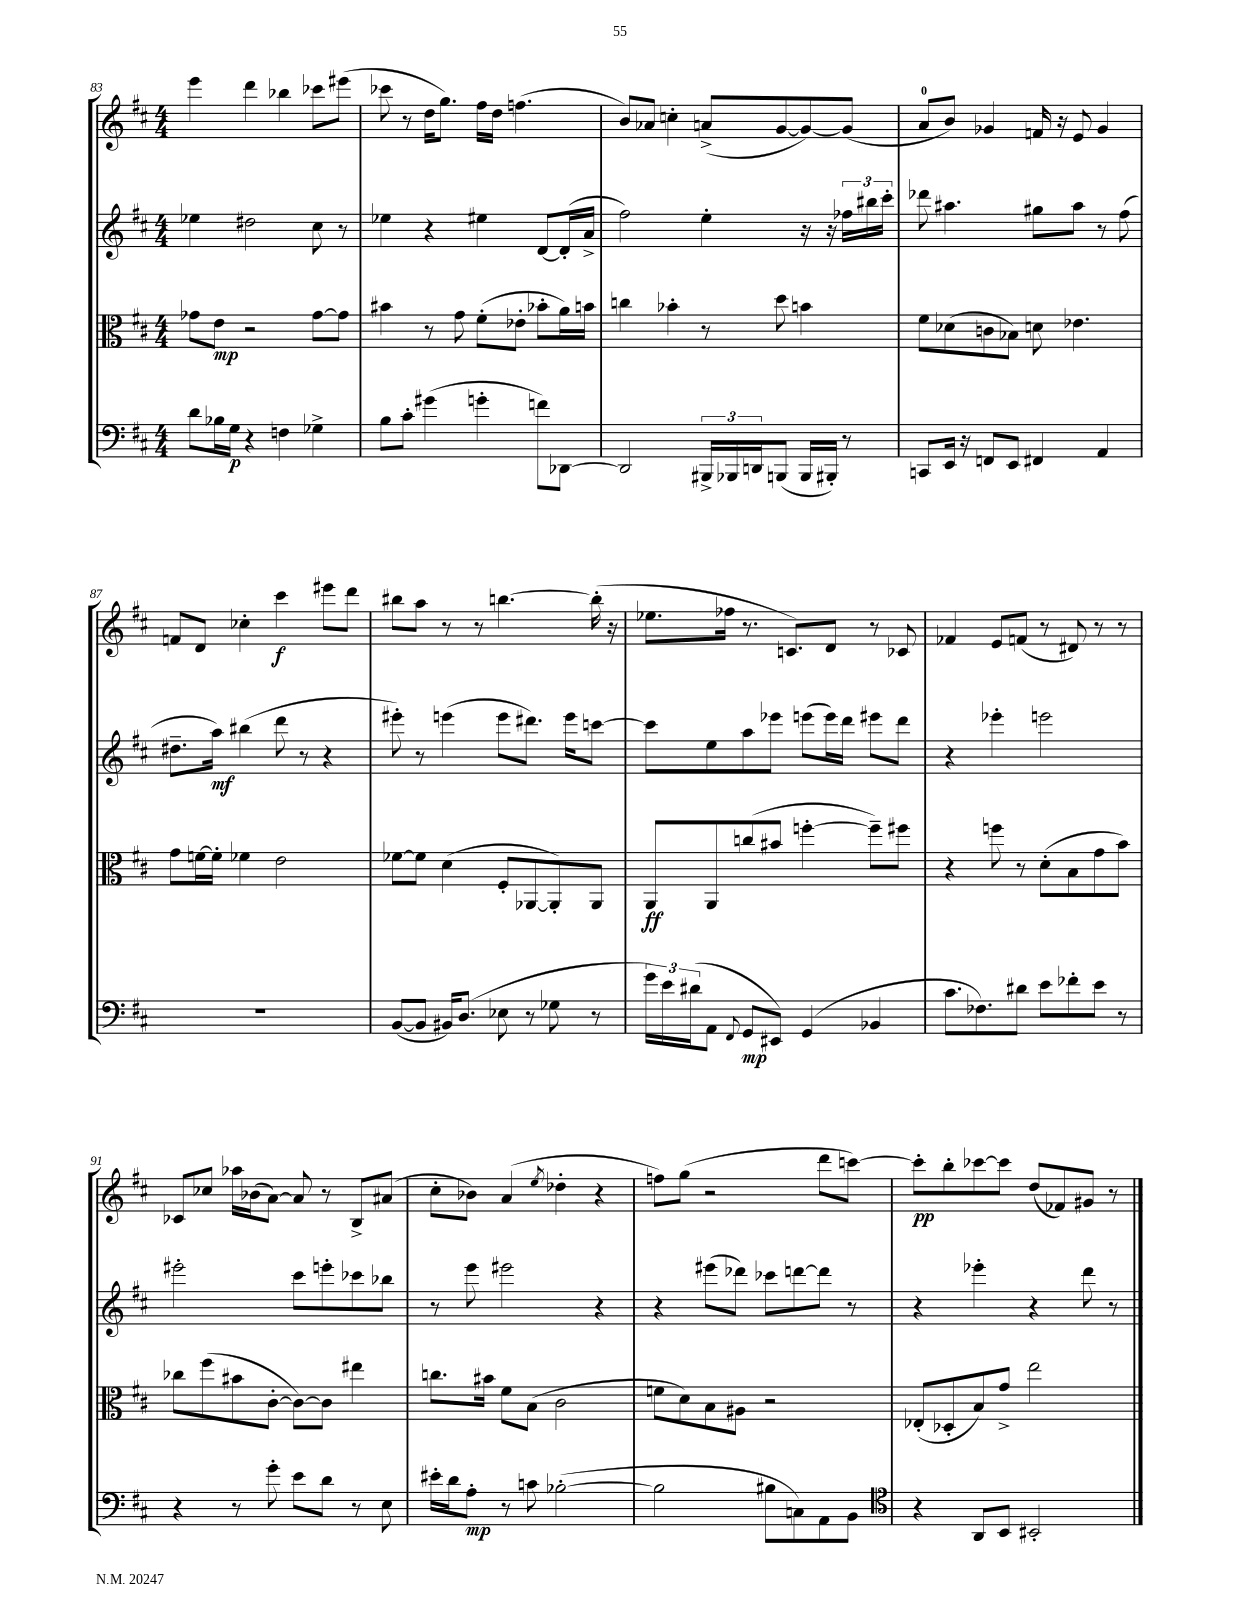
<<
\new StaffGroup <<
\new Staff = "s0" {
    \clef treble \key d \major \numericTimeSignature \time 4/4
    e'''4 d'''4 bes''4 ces'''8 eis'''8( |
    ces'''8 r8 d''16 g''8.) fis''16 d''16 f''4.( |
    b'8) aes'8 c''4-. a'8->( g'8~ g'8~) g'8( |
    a'8-0 b'8) ges'4 f'16 r16 e'8 ges'4 |
    f'8 d'8 ces''4-. cis'''4\f eis'''8 d'''8 |
    bis''8 a''8 r8 r8 b''4.~ b''16-.( r16 |
    ees''8. fes''16 r8. c'8.) d'8 r8 ces'8 |
    fes'4 e'8 f'8( r8 dis'8) r8 r8 |
    ces'8 ces''8 aes''16 bes'16( a'8~) a'8 r8 b8-> ais'8( |
    cis''8-. bes'8) a'4( \acciaccatura { e''8 } des''4-. r4 |
    f''8) g''8( r2 d'''8 c'''8~) |
    c'''8-.\pp b''8-. ces'''8~ ces'''8 d''8( fes'8) gis'8 r8 \bar "|." |
}
\new Staff = "s1" {
    \clef treble \key d \major \numericTimeSignature \time 4/4
    ees''4 dis''2 cis''8 r8 |
    ees''4 r4 eis''4 d'8~ d'16-.( a'16-> |
    fis''2) e''4-. r16 r16 \tuplet 3/2 { fes''16 bis''16 cis'''16-. } |
    des'''8 ais''4. gis''8 ais''8 r8 fis''8( |
    dis''8.-- a''16\mf) bis''4( d'''8 r8 r4 |
    eis'''8-.) r8 e'''4( e'''8 dis'''8.) e'''16 c'''8~ |
    c'''8 e''8 a''8 ees'''8 e'''8( e'''16) d'''16 eis'''8 d'''8 |
    r4 ees'''4-. e'''2 |
    eis'''2-. cis'''8 e'''8-. ces'''8 bes''8 |
    r8 e'''8 eis'''2 r4 |
    r4 eis'''8( des'''8) ces'''8 d'''8~ d'''8 r8 |
    r4 ees'''4-. r4 d'''8 r8 \bar "|." |
}
\new Staff = "s2" {
    \clef alto \key d \major \numericTimeSignature \time 4/4
    ges'8 e'8\mp r2 ges'8~ ges'8 |
    bis'4 r8 g'8 fis'8-.( ees'8-. bes'8-. a'16) b'16 |
    c''4 bes'4-. r8 d''8 b'4 |
    fis'8 des'8( c'8 bes8) d'8 ees'4. |
    g'8 f'16~ f'16-. fes'4 e'2 |
    fes'8~ fes'8 d'4( fis8-. aes,8~ aes,8-.) aes,8 |
    a,8\ff a,8 c''8( bis'8 f''4~-. f''8--) fis''8 |
    r4 f''8 r8 d'8-.( b8 g'8 b'8) |
    ces''8 fis''8( bis'8 cis'8~-. cis'8~) cis'8 eis''4 |
    c''8. bis'16 fis'8 b8( cis'2 |
    f'8 d'8) b8 ais8 r2 |
    ees8-.( des8-. b8) g'8-> e''2 \bar "|." |
}
\new Staff = "s3" {
    \clef bass \key d \major \numericTimeSignature \time 4/4
    d'8 bes16 g16\p r4 f4 ges4-> |
    b8 cis'8-. gis'4( g'4-. f'8) des,8~ |
    des,2 \tuplet 3/2 { bis,,16-> bes,,16 d,16 } b,,8( b,,16 bis,,16-.) r8 |
    c,8 e,16 r16 f,8 e,8 fis,4 a,4 |
    R1 |
    b,8~( b,8 bis,16) d8.( ees8 r8 ges8 r8 |
    \tuplet 3/2 { g'16) e'16 dis'16( } a,8 \appoggiatura { fis,8 } g,8\mp eis,8) g,4( bes,4 |
    cis'8. fes8.) dis'8 e'8 fes'8-. e'8 r8 |
    r4 r8 g'8-. e'8 d'8 r8 e8 |
    eis'16-. d'16 a8-.\mp r8 c'8 bes2~-.( |
    bes2 bis8 c8) a,8 b,8 |
    \clef tenor r4 a,8 b,8 bis,2-. \bar "|." |
}
>>
>>
\layout { \context { \Score currentBarNumber = #83 } }
